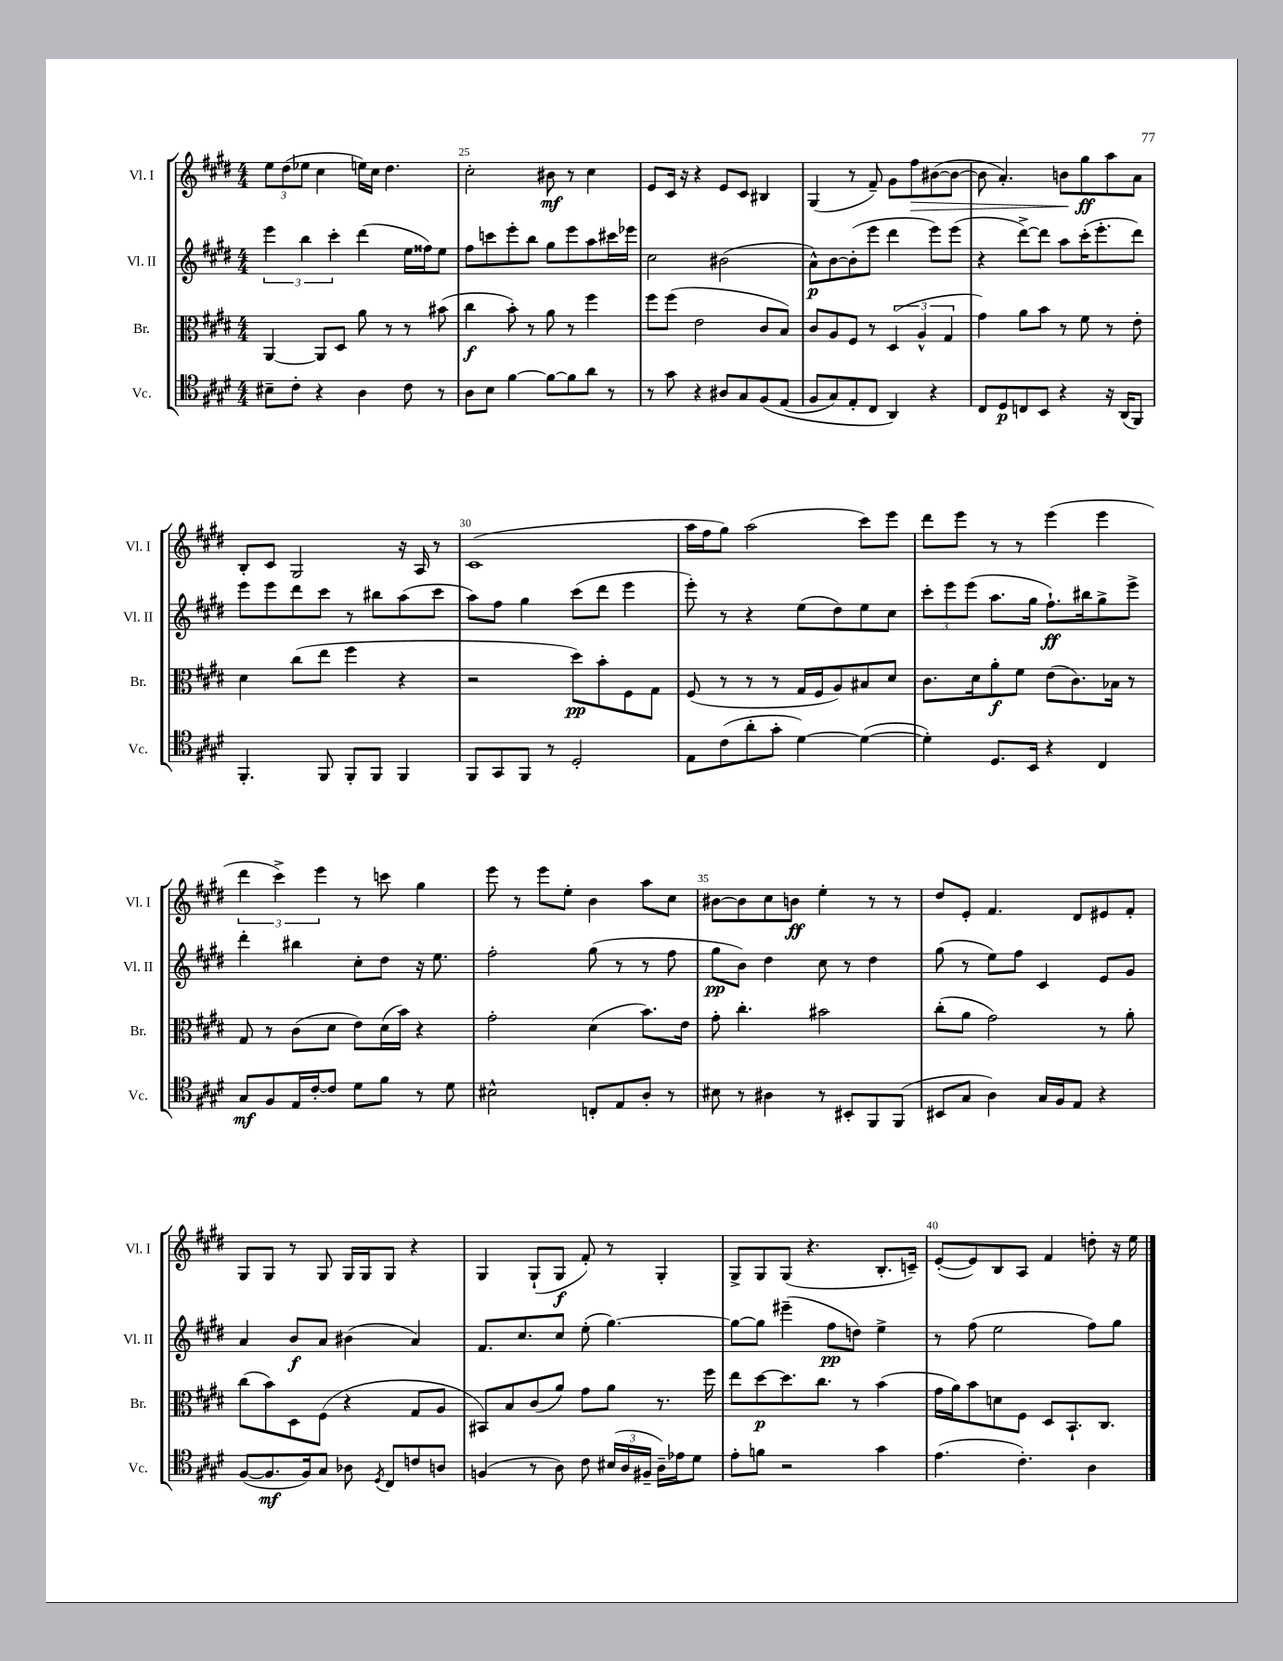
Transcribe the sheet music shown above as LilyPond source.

<<
\new StaffGroup <<
\new Staff = "s0" \with { instrumentName = "Vl. I" shortInstrumentName = "Vl. I" } {
    \clef treble \key e \major \numericTimeSignature \time 4/4
    \autoBeamOff \tuplet 3/2 { e''8[ dis''8( ees''8] } cis''4 e''16[) cis''16] dis''4. |
    cis''2-. bis'8\mf r8 cis''4 |
    e'8[ cis'16] r16 r4 e'8[ cis'8] bis4 |
    gis4( r8 fis'8--) gis'8[ fis''8\> bis'8~( bis'8]~ |
    bis'8 a'4.-.) b'8[\! gis''8\ff a''8 a'8] |
    b8[-. cis'8] gis2 r16 a16 r8 |
    cis'1( |
    a''16[ fis''16 gis''8]) a''2( cis'''8[) e'''8] |
    dis'''8[ e'''8] r8 r8 e'''4( e'''4 |
    \tuplet 3/2 { dis'''4 cis'''4->) e'''4 } r8 c'''8 gis''4 |
    e'''8 r8 e'''8[ e''8]-. b'4 a''8[ cis''8] |
    bis'8[~ bis'8 cis''8 b'8]\ff e''4-. r8 r8 |
    dis''8[ e'8]-. fis'4. dis'8[ eis'8 fis'8]-. |
    gis8[ gis8] r8 gis8 gis16[ gis16 gis8] r4 |
    gis4 gis8[-!( gis8]\f fis'8-.) r8 gis4-. |
    gis8[-> gis8 gis8]( r4. b8.[-. c'16]--) |
    e'8[~-.( e'8) b8 a8] fis'4 d''8-. r16 e''16 \bar "|." |
}
\new Staff = "s1" \with { instrumentName = "Vl. II" shortInstrumentName = "Vl. II" } {
    \clef treble \key e \major \numericTimeSignature \time 4/4
    \autoBeamOff \tuplet 3/2 { e'''4 b''4 cis'''4-. } dis'''4( e''16[ fisis''16) e''8] |
    fis''8[ c'''8 e'''8-. b''8] gis''8[ e'''8 a''8 cis'''16 ees'''16] |
    cis''2 bis'2( |
    a'8[-^\p) b'8~ b'8-.( e'''8] dis'''4 e'''8[) e'''8]( |
    r4 dis'''8[~->) dis'''8] a''8[ cis'''16-.( e'''8.-. dis'''8]) |
    e'''8[ e'''8 dis'''8 cis'''8] r8 bis''8[ a''8( cis'''8] |
    a''8[) fis''8] gis''4 cis'''8[( dis'''8] e'''4 |
    e'''8-.) r8 r4 e''8[( dis''8) e''8 cis''8] |
    \tuplet 3/2 { cis'''8[-. e'''8 e'''8]( } a''8.[ gis''16] fis''8.[-!\ff) bis''16 gis''8-> e'''8]-> |
    dis'''4-. bis''4 cis''8[-. dis''8] r16 e''8. |
    fis''2-. gis''8( r8 r8 fis''8 |
    gis''8[\pp b'8]) dis''4 cis''8 r8 dis''4 |
    gis''8( r8 e''8[) fis''8] cis'4 e'8[ gis'8] |
    a'4 b'8[\f a'8] bis'4( a'4) |
    fis'8.[ cis''8. cis''8] e''8-.( gis''4.~) |
    gis''8[~ gis''8] eis'''4--( fis''8[\pp d''8]) e''4-> |
    r8 fis''8( e''2 fis''8[) gis''8] \bar "|." |
}
\new Staff = "s2" \with { instrumentName = "Br." shortInstrumentName = "Br." } {
    \clef alto \key e \major \numericTimeSignature \time 4/4
    \autoBeamOff a,4~ a,8[ dis8] a'8 r8 r8 bis'8( |
    cis''4\f b'8-.) r8 a'8 r8 fis''4 |
    fis''8[ fis''8]( e'2 cis'8[ b8]) |
    cis'8[ a8 fis8] r8 \tuplet 3/2 { dis4( a4-^ gis4 } |
    gis'4) a'8[ b'8] r8 fis'8 r8 e'8-. |
    dis'4 cis''8[( e''8] fis''4 r4 |
    r2 dis''8[\pp) b'8-. fis8 gis8] |
    fis8( r8 r8 r8 gis16[ fis16 a8) bis8 dis'8] |
    cis'8.[ dis'16 a'8-.\f fis'8] e'8[( cis'8.) bes16] r8 |
    gis8 r8 cis'8[( dis'8] e'8[) dis'16( b'16]) r4 |
    gis'2-. dis'4( b'8.[) e'16] |
    gis'8-. cis''4.-. bis'2 |
    cis''8[-.( a'8] gis'2) r8 a'8-. |
    cis''8[( b'8) dis8 fis8]( r4 gis8[ a8] |
    bis,8[) b8 cis'8( a'8]) gis'8[ a'8] r8. fis''16 |
    e''8[ dis''8~\p dis''8. cis''8.] r8 b'4( |
    gis'16[ a'16) b'8 d'8 fis8] dis8[ b,8.-! cis8.] \bar "|." |
}
\new Staff = "s3" \with { instrumentName = "Vc." shortInstrumentName = "Vc." } {
    \clef tenor \key e \major \numericTimeSignature \time 4/4
    \autoBeamOff bis8[-- cis'8]-. r4 a4 cis'8 r8 |
    a8[ b8] fis'4~ fis'8[~ fis'8 a'8] r8 |
    r8 gis'8 r4 ais8[ gis8 fis8\( e8]( |
    fis8[ gis8) e8-. cis8] a,4\) r4 |
    cis8[ dis8\p c8 b,8] r4 r16 a,16[( fis,8]) |
    fis,4.-. fis,8 fis,8[-. fis,8] fis,4 |
    fis,8[ gis,8 fis,8] r8 dis2-. |
    e8[ cis'8( a'8-. gis'8]-. dis'4~) dis'4~( |
    dis'4-.) dis8.[ b,16] r4 cis4 |
    gis8[\mf fis8 e16 cis'16~-. cis'8] dis'8[ fis'8] r8 dis'8 |
    bis2-^ c8[-. e8 a8]-. r8 |
    bis8 r8 ais4 r8 bis,8[-. fis,8 fis,8]( |
    bis,8[ gis8] a4) gis16[ fis16 e8] r4 |
    fis8[~( fis8.\mf fis16) gis8] aes8 \acciaccatura { dis8 } cis8[ c'8 a8] |
    f4( r8 a8) cis'8 \tuplet 3/2 { bis16[( a16 fis16]-- } a16[--) ees'16 dis'8] |
    e'8[-. f'8] r2 gis'4 |
    e'4.( cis'4.-.) a4 \bar "|." |
}
>>
>>
\layout { \context { \Score currentBarNumber = #24 \override BarNumber.break-visibility = ##(#f #t #t) barNumberVisibility = #(every-nth-bar-number-visible 5) } }
